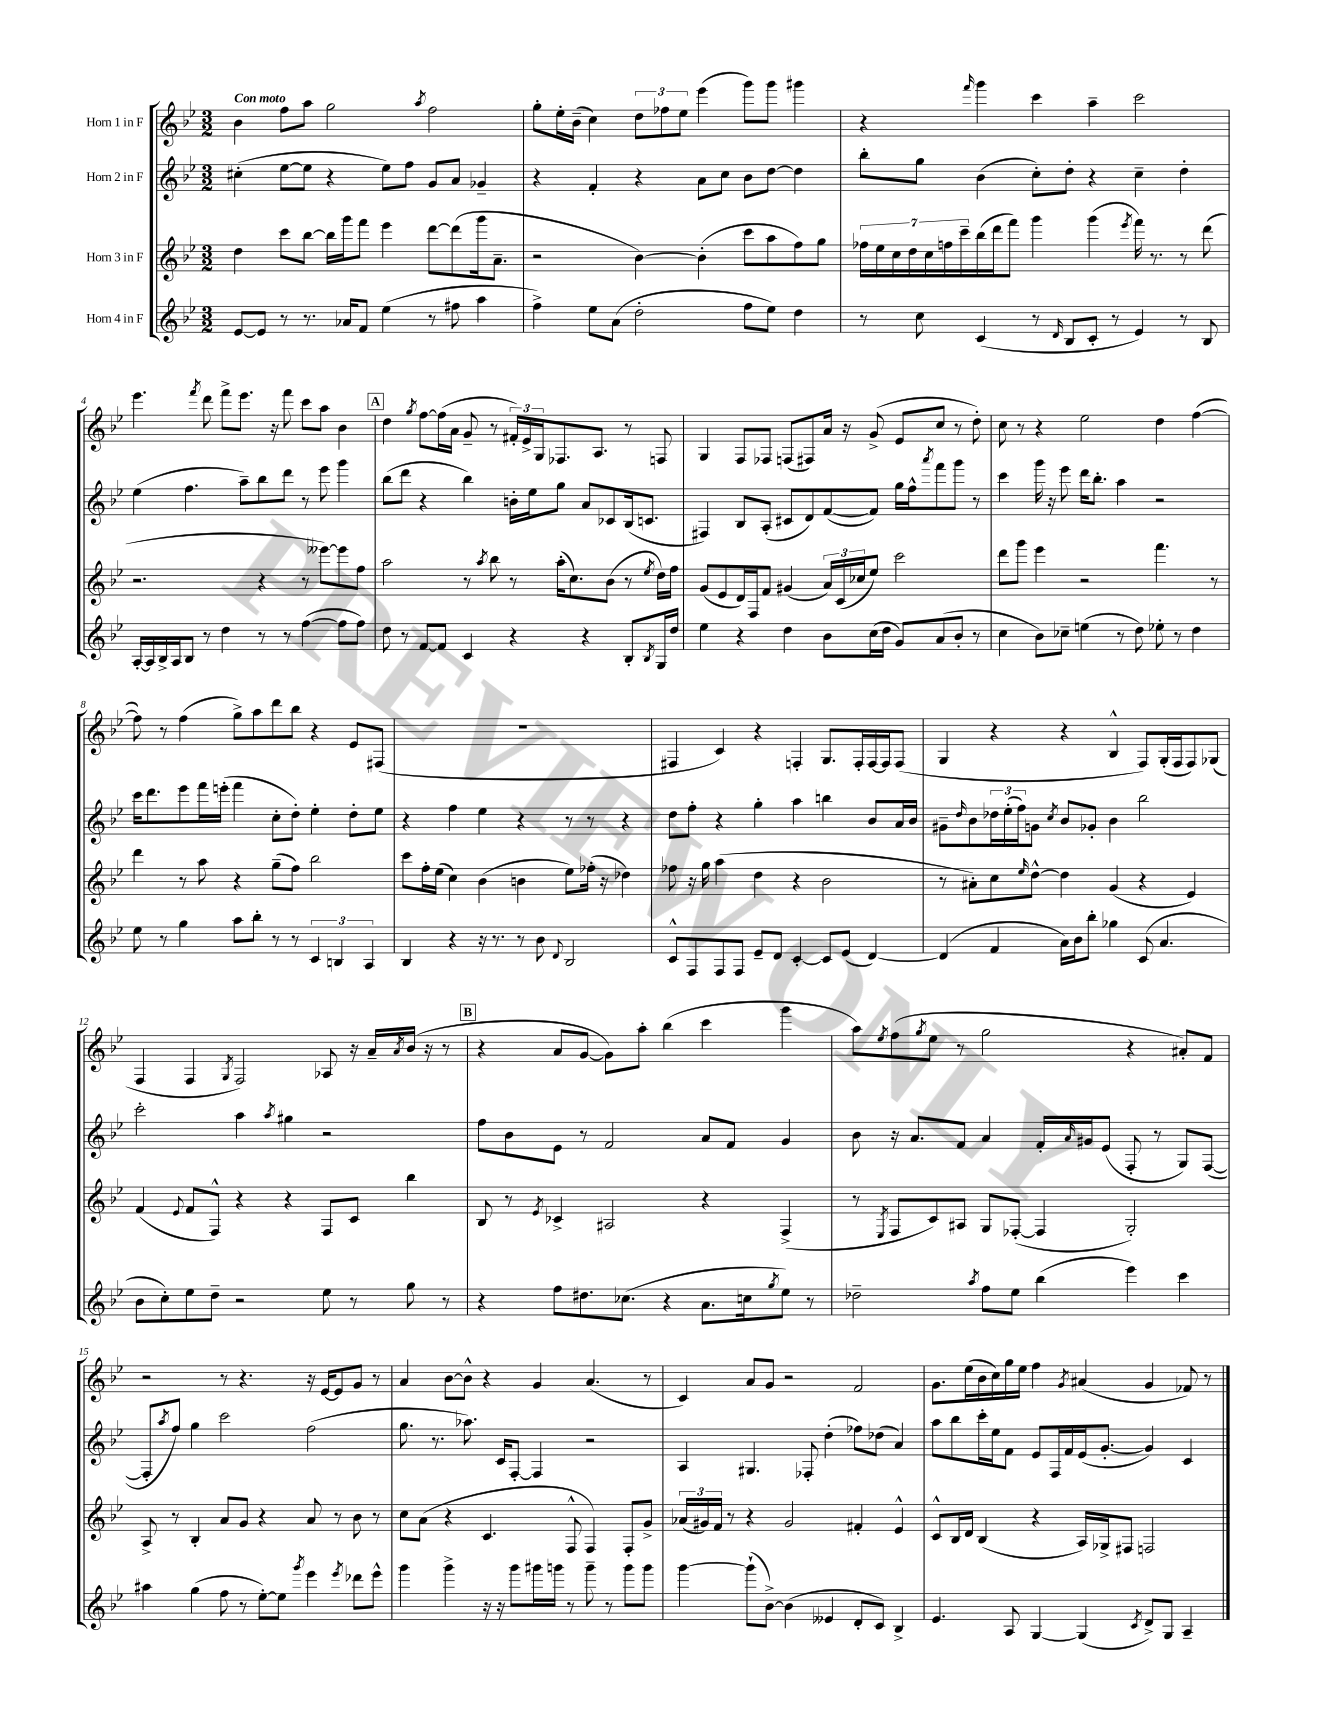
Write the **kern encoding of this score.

**kern	**kern	**kern	**kern
*staff4	*staff3	*staff2	*staff1
*clefG2	*clefG2	*clefG2	*clefG2
*k[b-e-]	*k[b-e-]	*k[b-e-]	*k[b-e-]
*M3/2	*M3/2	*M3/2	*M3/2
[8e-	4dd	(4cc#'	4b-
8e-]	.	.	.
8r	8ccc	[8ee-	8ff
8.r	[8bb-	8ee-]	8aa
.	16bb-]	4r	2gg
16a-	16ggg	.	.
8f	8fff	.	.
(4ee-	4eee-	8ee-)	.
.	.	8ff	.
.	.	.	8qaa
8r	[8ddd	8g	2ff
8ff#	(8ddd]	8a	.
4aa	16ggg	4g-~	.
.	8.a~	.	.
=	=	=	=
4ff^)	2r	4r	8gg'
.	.	.	16ee-'
.	.	.	(16b-~
8ee-	.	4f'	4cc)
(8a	.	.	.
2dd'	[4b-)	4r	12dd
.	.	.	12ff-
.	.	.	12ee-
.	(4b-']	8a	(4eee-
.	.	8cc	.
8ff	8ccc	8b-	8ggg)
8ee-)	8aa	[8dd	8ggg
4dd	8ff)	4dd]	4ggg#
.	8gg	.	.
=	=	=	=
8r	28ff-	8bb-'	4r
.	28ee-	.	.
.	28cc	.	.
.	28dd	.	.
8cc	.	8gg	.
.	28cc	.	.
.	28ff	.	.
.	28ccc~	.	.
.	.	.	16qqfff
(4c	(16bb-	(4b-	4ggg
.	16ddd	.	.
.	8fff)	.	.
8r	4ggg	8cc')	4ccc
16qqd	.	.	.
8B-	.	8dd'	.
8c'	(4ggg	4r	4aa~
8r	.	.	.
.	8qeee-	.	.
4e-)	16fff)	4cc~	2ccc
.	8.r	.	.
8r	8r	4dd'	.
8B-	(8ddd	.	.
=	=	=	=
[16A'	2.r	(4ee-	4.eee-
16A]	.	.	.
16B-^	.	.	.
16A	.	.	.
8B-	.	4.ff	.
.	.	.	8qfff
8r	.	.	8ddd
4dd	.	.	8fff^
.	.	8aa~)	8.eee-
8r	4r	8bb-	.
.	.	.	16r
8r	.	8ddd	8fff
([4ff	8r	8r	8ccc
.	[8eee--)	8eee-	8aa
8ff]	8eee--]	4ggg	4b-
8ff)	8ff	.	.
=	=	=	=
8dd	2aa	(8bb-	4dd
8r	.	8ddd	.
.	.	.	8qgg
[8f	.	4r	[8ff
8f]	.	.	(16ff]
.	.	.	16a
4c	8r	4bb-)	8g~
.	8qaa	.	.
.	8bb-	.	8r
4r	8r	16b'	24f#')
.	.	.	24e-^
.	.	16ee-	.
.	.	.	24G
.	(16aa'	8gg	8.F-
.	8.cc)	.	.
4r	.	8a	.
.	.	.	8.A
.	(8b-	8c-	.
8B-'	8r	(16B-	8r
.	.	8.c	.
8qB-	8qee-	.	.
16G	16dd)	.	8F
16dd	16ff	.	.
=	=	=	=
4ee-	(8g	4F#)	4G
.	8e-	.	.
4r	16d)	8B-	8F
.	16F	.	.
.	8f	(8A'	8F-
4dd	(4g#	8c#	(8F
.	.	8d)	8F#)
8b-	24a)	([8f	16a
.	(24c	.	.
.	.	.	16r
.	24cc-	.	.
(16cc	8ee-)	8f])	(8g^
16dd	.	.	.
8g)	2ccc	16gg	8e-
.	.	16ff^^	.
.	.	8qaaa	.
(8a	.	8fff	8cc
8b-'	.	8ggg	8r
8r	.	8r	8dd')
=	=	=	=
4cc	8ddd	4ccc	8cc
.	8ggg	.	8r
8b-)	4eee-	16ggg	4r
.	.	16r	.
8cc-~	.	8eee-	.
(4ee	2r	16ddd	2ee-
.	.	8.bb-'	.
8r	.	4aa	.
8dd)	.	.	.
8ee-'	4.fff	2r	4dd
8r	.	.	.
4dd	.	.	([4ff
.	8r	.	.
=	=	=	=
8ee-	4ddd	16ccc	8ff])
.	.	8.ddd	.
8r	.	.	8r
4gg	8r	8eee-	(4ff
.	8aa	16fff	.
.	.	(16eee'	.
8aa	4r	4fff	8gg^)
8bb-'	.	.	8aa
8r	(8gg~	8cc'	8ddd
8r	8ff)	8dd')	8bb-
6c	2bb-	4ee-'	4r
6B	.	.	.
.	.	8dd'	8e-
6A	.	.	.
.	.	8ee-	(8F#
=	=	=	=
4B-	8ccc	4r	1.r
.	16ff'	.	.
.	(16ee-	.	.
4r	4cc)	4ff	.
16r	(4b-	4ee-	.
8.r	.	.	.
8r	4b	4r	.
8b-	.	.	.
8qqd	.	.	.
2B-	8ee-)	8r	.
.	(16ff-'	8r	.
.	16r	.	.
.	4dd-)	4r	.
=	=	=	=
8c^^	8ff-	8dd	4F#
8F	16r	8ff'	.
.	16gg	.	.
8F	(4aa	4r	4c)
8F	.	.	.
8e-~	4dd	4gg'	4r
8d	.	.	.
[4c'	4r	4aa	4F'
8c]	2b-	4bb	8.G
(8e-	.	.	.
.	.	.	16F'
[4d)	.	8b-	[16F
.	.	.	16F]
.	.	16a	(8F
.	.	16b-	.
=	=	=	=
(4d]	8r	8g#~	4G
.	.	16qqdd	.
.	8a#')	8b-	.
4f	8cc	24dd-	4r
.	.	(24ee-'	.
.	.	24ff)	.
.	16qqee-	.	.
.	[8dd^^	8g	.
.	.	8qcc	.
16a)	4dd]	8b-	4r
16b-	.	.	.
8bb-'	.	8g-'	.
4gg-	(4g	4b-	4B-^^
(8c	4r	2bb-	8F)
4.a	.	.	(16G'
.	.	.	16F
.	4e-)	.	8F)
.	.	.	(8G-
=	=	=	=
8b-	(4f	2ccc'	4F
8cc')	.	.	.
.	8qqe-	.	.
8ee-	8f	.	4F
8dd~	8F^^)	.	.
.	.	.	8qG
2r	4r	4aa	2F)
.	.	8qaa	.
.	4r	4gg#	.
8ee-	8F	2r	8A-
8r	8c	.	16r
.	.	.	16a~
.	.	.	8qa
8gg	4bb-	.	(16b-
.	.	.	16r
8r	.	.	8r
=	=	=	=
4r	8B-	8ff	4r
.	8r	8b-	.
.	8qe-	.	.
8ff	4c-^	8e-	8a
8.dd#	.	8r	[8g
.	2A#	2f	8g])
(8.cc-	.	.	.
.	.	.	8aa'
4r	.	.	(4bb-
8.a	4r	8a	4ccc
.	.	8f	.
16cc	.	.	.
8qgg	.	.	.
8ee-)	(4F^	4g	4ggg
8r	.	.	.
=	=	=	=
2dd-~	8r	8b-	8aa)
.	8qE-	.	8qee-
.	8F	16r	(8ff
.	.	8.a	.
.	.	.	8qgg
.	8c)	.	8ee-
.	8A#	8f	8r
8qaa	.	.	.
8ff	8G	4a	2gg
8ee-	([8F-'	.	.
(4bb-	4F-]	16f'	.
.	.	16qqa	.
.	.	16g#	.
.	.	(8e-	.
4eee-)	2G')	8F'	4r
.	.	8r	.
4ccc	.	8G)	8a#')
.	.	([8F	8f
=	=	=	=
4aa#	8A^	8F']	2r
.	.	8qaa	.
.	8r	8ff)	.
(4gg	4B-'	4gg	.
8ff	8a	2ccc	8r
8r	8g	.	4.r
[8ee-')	4r	.	.
8ee-]	.	.	.
8qggg	.	.	.
4eee-	8a	(2ff	16r
.	.	.	[16e-
.	8r	.	8e-]
8qeee-	.	.	.
8ddd-	8b-	.	8g
8eee-^^	8r	.	8r
=	=	=	=
4ggg	8cc	8.gg	4a
.	(8a	.	.
.	.	8.r	.
4ggg^	4r	.	[8b-
.	.	8.aa-)	8b-^^]
16r	4.c	.	4r
16r	.	16c	.
8ggg	.	[8F'	.
16ggg#	.	4F]	4g
16ggg	.	.	.
8r	8F^^	.	.
8ggg~	4F)	2r	(4.a
8r	.	.	.
8ggg	8F'	.	.
8ggg	8g^	.	8r
=	=	=	=
[4ggg	(24a-	4A	4c)
.	24g#)	.	.
.	24f	.	.
.	8r	.	.
(8ggg`]	4r	4.G#	8a
[8b-^)	.	.	8g
(4b-]	2g#	.	2r
.	.	8F-'	.
4e--	.	(4dd'	.
8d'	4f#'	8ff-)	2f
8c)	.	(8dd-	.
4B-^	4e-^^	4a)	.
=	=	=	=
4.e-	8c^^	8aa	8.g
.	16B-	8bb-	.
.	16d	.	(16ee-
.	(4B-	16ccc'	16b-
.	.	16ee-	16cc)
8A	.	8f	16gg
.	.	.	16ee-
[4G	4r	8e-	4ff
.	.	16F	.
.	.	16f	.
.	.	.	8qg
(4G]	16A)	(16e-	(4a#
.	16G-^	[8.g'	.
.	8F#	.	.
8qc	.	.	.
8d^)	2F	4g])	4g
8G	.	.	.
4A~	.	4c	8f-)
.	.	.	8r
==	==	==	==
*-	*-	*-	*-
